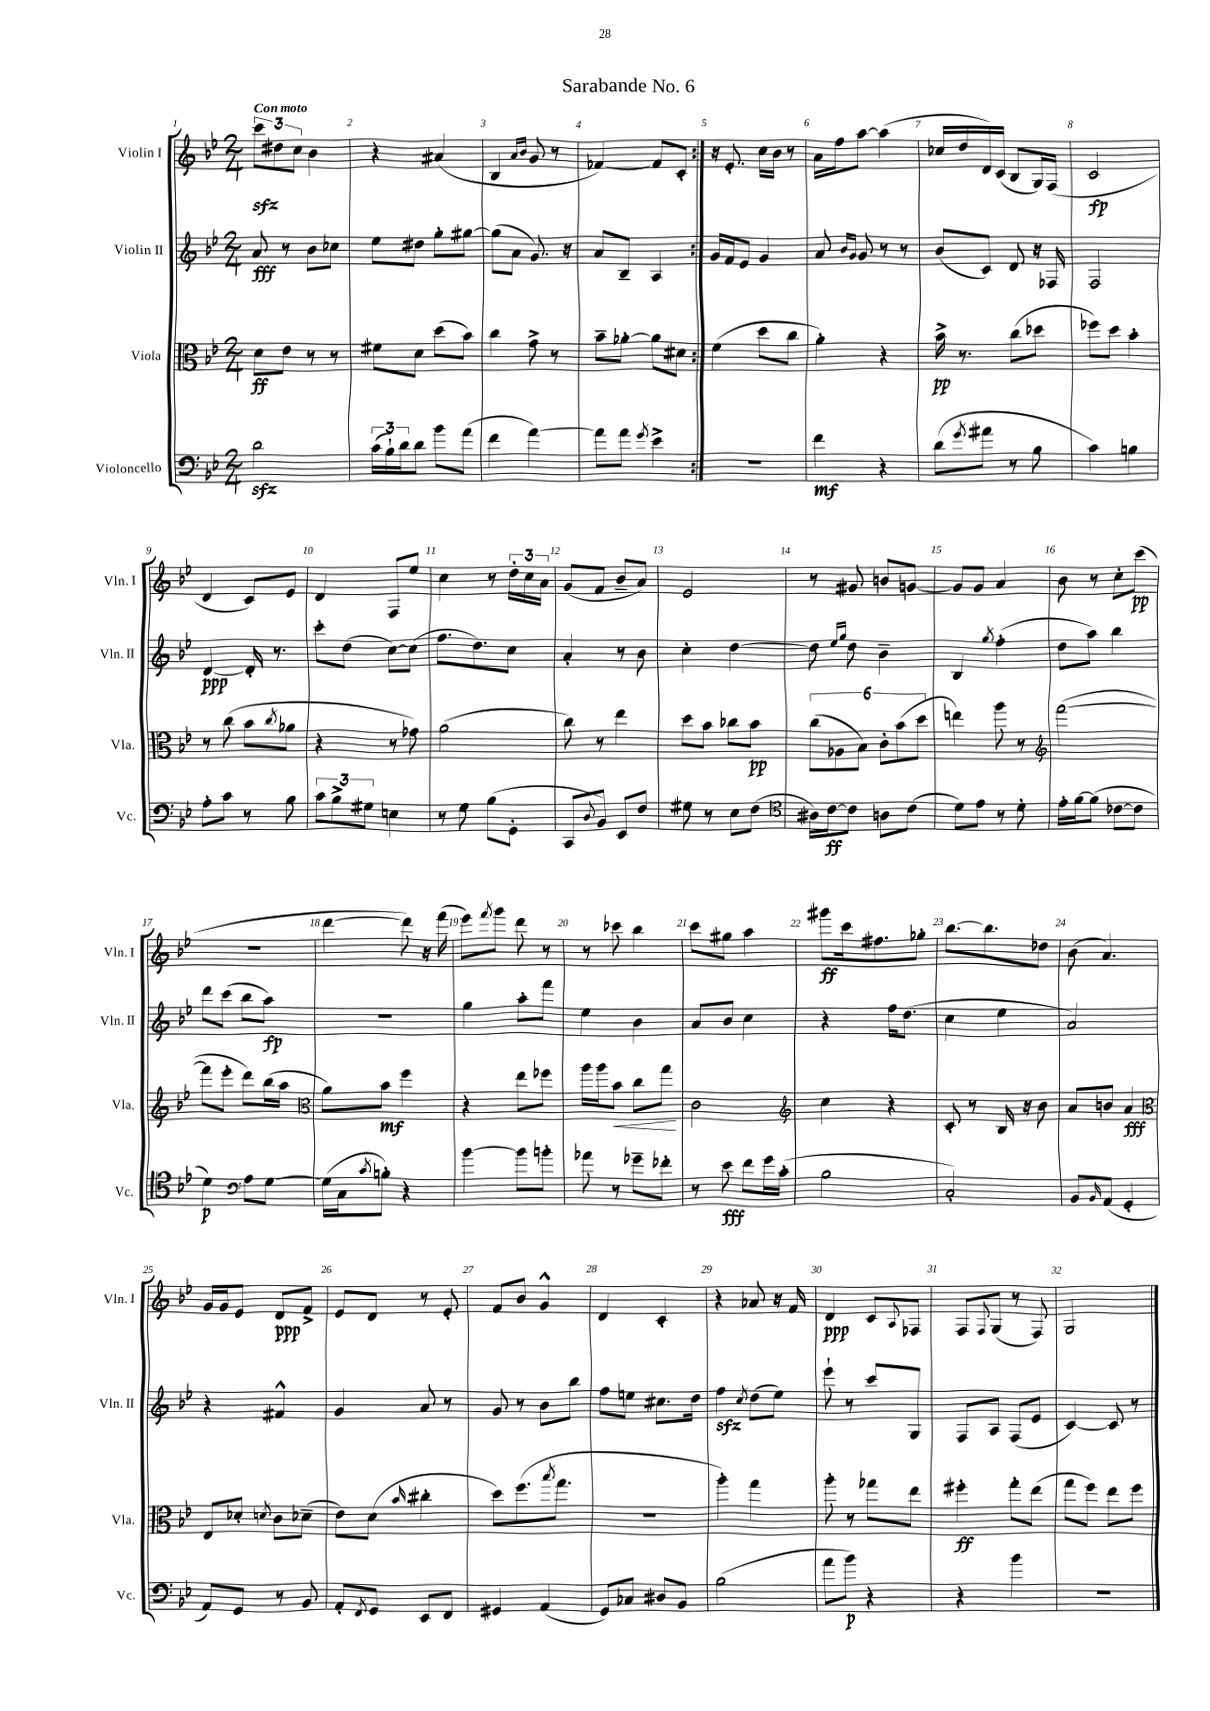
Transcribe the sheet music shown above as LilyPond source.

\header { title = "Sarabande No. 6" }
<<
\new StaffGroup <<
\new Staff = "s0" \with { instrumentName = "Violin I" shortInstrumentName = "Vln. I" } {
    \clef treble \key bes \major \numericTimeSignature \time 2/4 \tempo "Con moto"
    \repeat volta 2 { \tuplet 3/2 { c'''8\sfz dis''8 c''8 } bes'4 |
    r4 ais'4( |
    bes4 \grace { a'16 bes'16 } g'8 r8 |
    fes'4~) fes'8 c'8-. | }
    r16 ees'8.-. c''16 bes'16 r8 |
    a'16 f''16 a''8~ a''4( |
    ces''16 d''16 d'16) c'16( bes8 g16) f16( |
    c'2\fp |
    d'4 c'8) ees'8 |
    d'4 f8 ees''8 |
    c''4 r8 \tuplet 3/2 { d''16-. c''16 a'16 } |
    g'8( f'8 bes'8-- a'8) |
    ees'2 |
    r8 gis'8 b'8 g'8~ |
    g'8 g'8 a'4 |
    bes'8 r8 c''8-. c'''8\pp( |
    R2 |
    d'''4~ d'''8) r16 f'''16( |
    ees'''8) \acciaccatura { f'''8 } g'''8 d'''8 r8 |
    r8 ces'''8 bes''4 |
    c'''8 gis''8 a''4 |
    gis'''8\ff c'''16 fis''8. ges''8-. |
    bes''8.~ bes''8. des''8 |
    bes'8( a'4.) |
    g'16 g'16 ees'8 d'8\ppp f'8-> |
    ees'8 d'8 r8 ees'8-. |
    f'8 bes'8 g'4-^ |
    d'4 c'4-. |
    r4 aes'8 r16 f'16 |
    d'4\ppp c'8 \appoggiatura { a8 } fes8 |
    f8 \appoggiatura { f8 } g8( r8 f8) |
    g2 \bar "|." |
}
\new Staff = "s1" \with { instrumentName = "Violin II" shortInstrumentName = "Vln. II" } {
    \clef treble \key bes \major \numericTimeSignature \time 2/4
    \repeat volta 2 { a'8\fff r8 bes'8 ces''8 |
    ees''8 dis''8 g''8-. gis''8~ |
    gis''8( a'8 g'8.) r16 |
    a'8 bes8-- a4 | }
    g'16 f'16 ees'8 g'4 |
    a'8 \grace { bes'16 g'16 } g'8 r8 r8 |
    bes'8( c'8) d'8 r16 fes16 |
    f2 |
    d'4~\ppp d'16-. r8. |
    c'''8-. d''8( c''8~) c''8( |
    f''8. d''8.) c''8 |
    a'4-. r8 bes'8 |
    c''4-. d''4~ |
    d''8 \grace { ees''16 g''16 } d''8 bes'4-- |
    bes4 \acciaccatura { g''8 } f''4-.( |
    d''8 a''8) bes''4 |
    d'''8 c'''8( bes''8 a''8\fp) |
    R2 |
    g''4 a''8-. f'''8 |
    ees''4 bes'4 |
    a'8 bes'8 c''4 |
    r4 f''16 d''8.( |
    c''4 ees''4 |
    a'2) |
    r4 fis'4-^ |
    g'4 a'8 r8 |
    g'8 r8 bes'8 bes''8 |
    f''8 e''8 cis''8. d''16 |
    f''4\sfz \acciaccatura { c''8 } d''8( ees''8) |
    ees'''8-! r8 c'''8 g8 |
    f8 a8 f8( ees'8 |
    c'4~) c'8 r8 \bar "|." |
}
\new Staff = "s2" \with { instrumentName = "Viola" shortInstrumentName = "Vla." } {
    \clef alto \key bes \major \numericTimeSignature \time 2/4
    \repeat volta 2 { d'8\ff ees'8 r8 r8 |
    fis'8 d'8 d''8( bes'8) |
    c''4 g'8-> r8 |
    bes'8-- aes'8~-. aes'8 dis'8 | }
    f'4( d''8 c''8 |
    a'4-.) r4 |
    bes'16->\pp r8. c''8( des''8 |
    fes''8) d''8 bes'4-. |
    r8 c''8( bes'8 \acciaccatura { c''8 } aes'8 |
    r4 r8 ges'8) |
    a'2( |
    c''8) r8 ees''4 |
    d''8 bes'8 ces''8 bes'8\pp |
    \tuplet 6/4 { c''8( aes8 bes8) c'8-. bes'8( d''8 } |
    e''4) a''8 r8 |
    \clef treble f'''2~( |
    f'''8 ees'''8-. d'''8) bes''16( a''16 |
    \clef alto a'8) bes'8\mf f''4 |
    r4 ees''8 fes''8 |
    a''16 a''16 bes'8\< c''8 g''8\! |
    c'2 |
    \clef treble c''4 r4 |
    c'8-. r8 bes16 r16 bes'8 |
    a'8 b'8 a'4\fff |
    \clef alto ees8 des'8-. \acciaccatura { d'8 } c'8 des'8--( |
    ees'8) d'8( \grace { bes'16 } cis''4-. |
    d''8) f''8.( \acciaccatura { bes''8 } g''8. |
    r2 |
    a''4-.) g''4 |
    a''8-. r8 ges''8 ees''8 |
    fis''4-.\ff g''8-. ees''8( |
    g''8 f''8) ees''8 f''8 \bar "|." |
}
\new Staff = "s3" \with { instrumentName = "Violoncello" shortInstrumentName = "Vc." } {
    \clef bass \key bes \major \numericTimeSignature \time 2/4
    \repeat volta 2 { d'2\sfz |
    \tuplet 3/2 { c'16( bes16-!) d'16 } d'8 bes'8 a'8( |
    f'4 a'4~) |
    a'8 a'8 \acciaccatura { g'8 } ees'4-> | }
    R2 |
    f'4\mf r4 |
    d'8( \acciaccatura { g'8 } ais'8 r8 bes8 |
    c'4) b4 |
    a8-. c'8 r8 bes8 |
    \tuplet 3/2 { c'8 bes8-> gis8 } e4 |
    r8 g8 bes8( g,8-. |
    c,8 \appoggiatura { d8 } bes,8) ees,8 f8 |
    gis8 r8 ees8 f8( |
    \clef tenor ais16) c'16~\ff c'8 a8 c'8( |
    d'8) ees'8 r8 d'8-. |
    ees'16-. f'16~ f'8( ces'8~ ces'8 |
    d'4\p) \clef bass a8 g8~ |
    g16( c16 \acciaccatura { c'8 } b8-.) r4 |
    bes'4~ bes'8 b'8-. |
    aes'8 r8 ges'8-- fes'8-. |
    r8 ees'8\fff f'8 g'16 c'16-.( |
    bes2 |
    c2-.) |
    bes,8 \grace { bes,16 } a,8( g,4-. |
    a,8) g,8 r8 bes,8 |
    a,8-. \acciaccatura { f,8 } g,8 ees,8 f,8 |
    gis,4 a,4( |
    g,8) ces8 dis8 bes,8 |
    bes2( |
    a'8 bes'8\p) r4 |
    r4 bes'4 |
    R2 \bar "|." |
}
>>
>>
\layout { \context { \Score \override BarNumber.break-visibility = ##(#f #t #t) barNumberVisibility = #all-bar-numbers-visible } }
